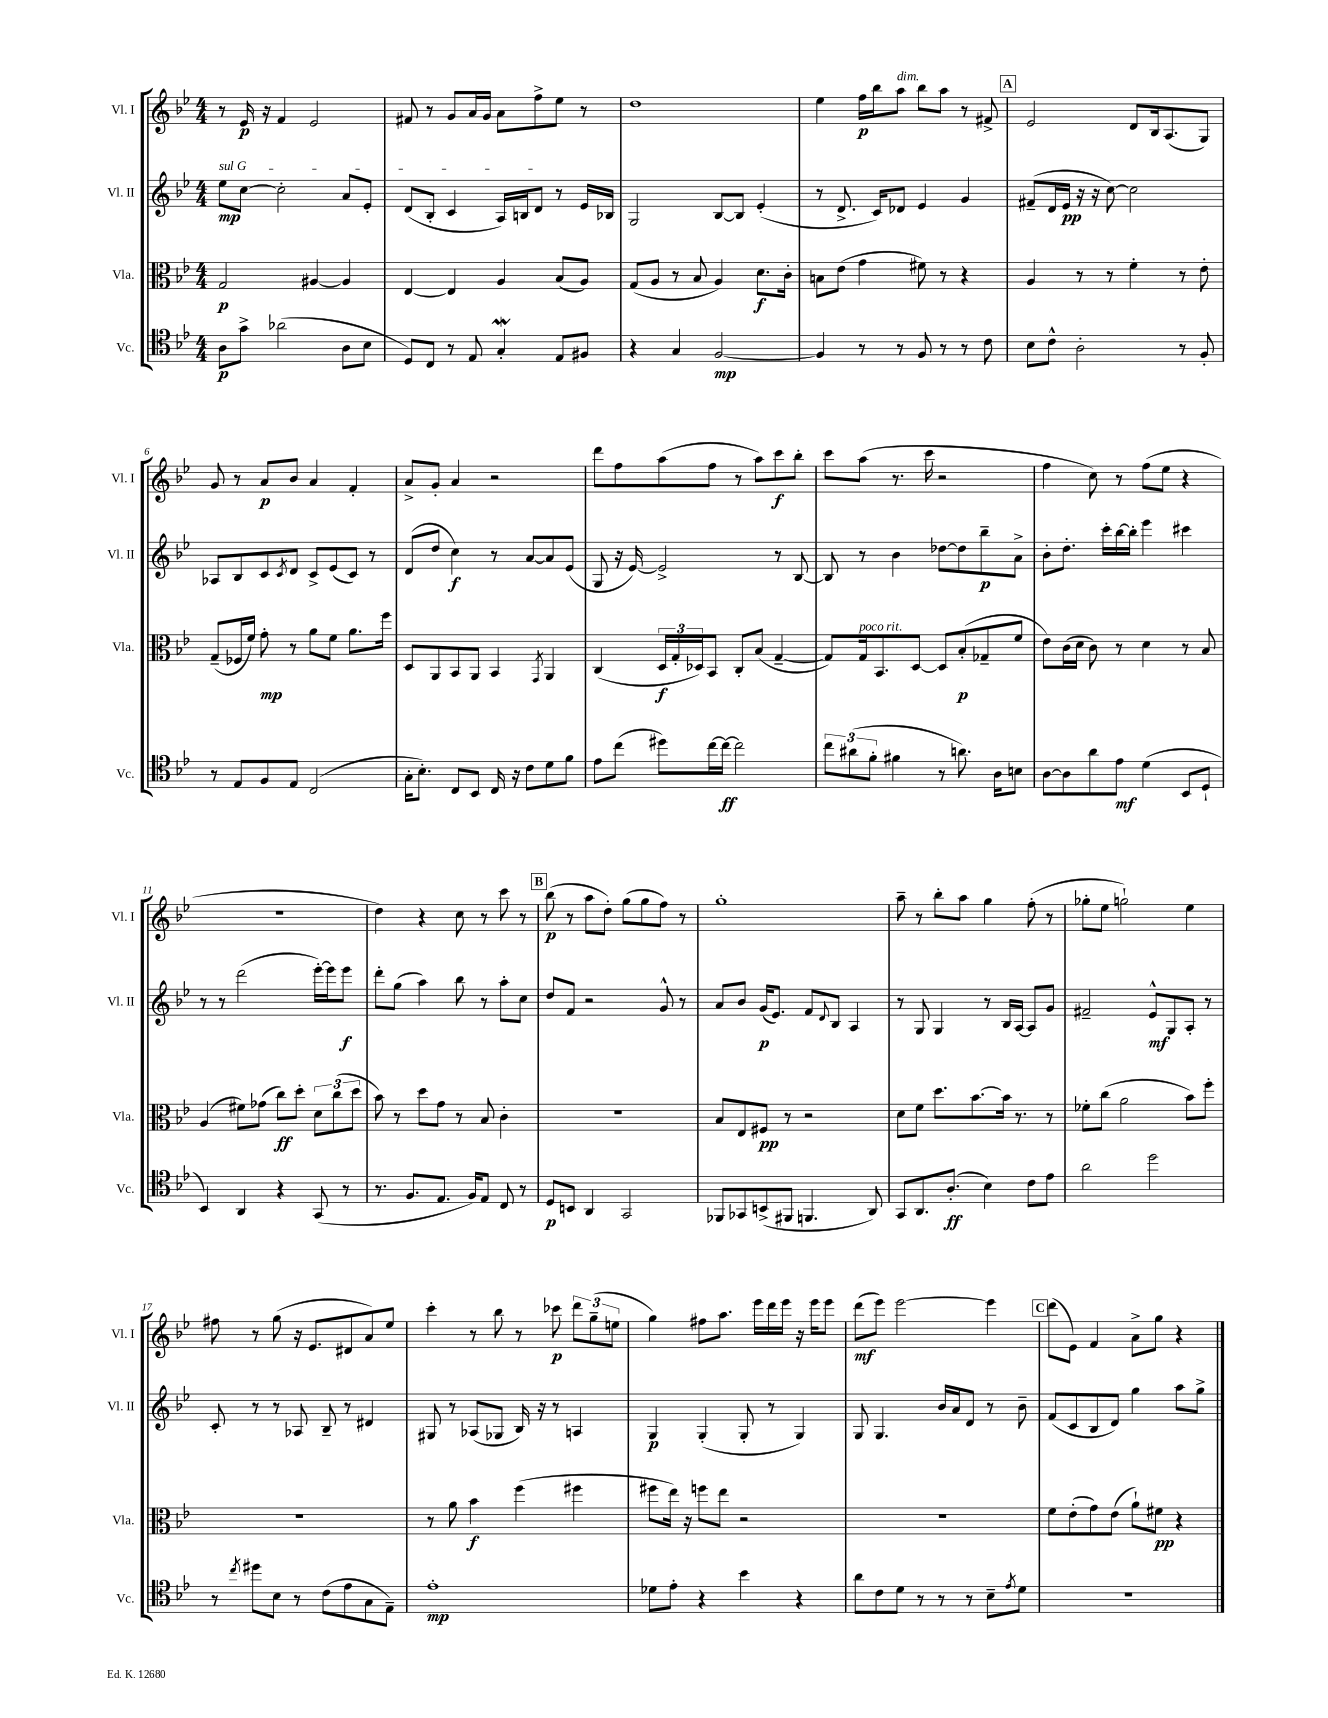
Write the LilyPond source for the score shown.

<<
\new StaffGroup <<
\new Staff = "s0" \with { instrumentName = "Vl. I" shortInstrumentName = "Vl. I" } {
    \clef treble \key bes \major \numericTimeSignature \time 4/4
    r8 ees'16\p r16 f'4 ees'2 |
    fis'8 r8 g'8 a'16 g'16 a'8 f''8-> ees''8 r8 |
    d''1 |
    ees''4 f''16\p bes''16 a''8^\markup { \italic "dim." } bes''8 a''8 r8 fis'8-> |
    \mark \markup { \box "A" } ees'2 d'8 bes16 a8.( g8) |
    g'8 r8 a'8\p bes'8 a'4 f'4-. |
    a'8-> g'8-. a'4 r2 |
    d'''8 f''8 a''8( f''8 r8 a''8) c'''8\f bes''8-. |
    c'''8 a''8( r8. c'''16 r2 |
    f''4 c''8) r8 f''8( ees''8 r4 |
    R1 |
    d''4) r4 c''8 r8 c'''8 r8 |
    \mark \markup { \box "B" } bes''8\p( r8 a''8 d''8-.) g''8( g''8 f''8) r8 |
    g''1-. |
    a''8-- r8 bes''8-. a''8 g''4 f''8-.( r8 |
    ges''8-. ees''8 g''2-!) ees''4 |
    fis''8 r8 g''8( r16 ees'8. dis'8 a'8) ees''8 |
    c'''4-. r8 bes''8 r8 ces'''8\p \tuplet 3/2 { d'''8 g''8--( e''8 } |
    g''4) fis''8 a''8. ees'''16 d'''16 ees'''16 r16 ees'''16 ees'''8 |
    d'''8\mf( ees'''8) ees'''2~ ees'''4 |
    \mark \markup { \box "C" } d'''8( ees'8) f'4 a'8-> g''8 r4 \bar "|." |
}
\new Staff = "s1" \with { instrumentName = "Vl. II" shortInstrumentName = "Vl. II" } {
    \clef treble \key bes \major \numericTimeSignature \time 4/4
    \once \override TextSpanner.bound-details.left.text = \markup { \italic "sul G" } ees''8\mp\startTextSpan c''8~ c''2-. a'8 ees'8-. |
    d'8( bes8-. c'4 a16) b16 d'8\stopTextSpan r8 ees'16 bes16 |
    g2 bes8~ bes8 ees'4-.( |
    r8 d'8.-> c'16) des'8 ees'4 g'4 |
    \mark \markup { \box "A" } fis'8--( d'16 ees'16\pp r16 r16 c''8~) c''2 |
    aes8 bes8 c'8 \acciaccatura { c'8 } d'8 c'8-> ees'8( c'8) r8 |
    d'8( d''8 c''4\f) r8 a'8~ a'8 ees'8( |
    g8 r16 ees'16~) ees'2-> r8 bes8~ |
    bes8 r8 bes'4 des''8~ des''8 bes''8--\p a'8-> |
    bes'8-. d''8.-. c'''16-. bes''16~ bes''16-. ees'''4 cis'''4 |
    r8 r8 d'''2( ees'''16~-.) ees'''16 ees'''8\f |
    d'''8-. g''8( a''4) bes''8 r8 a''8-. c''8 |
    \mark \markup { \box "B" } d''8 f'8 r2 g'8-^ r8 |
    a'8 bes'8 g'16\p( ees'8.) f'8 \appoggiatura { d'8 } bes8 a4 |
    r8 g8 g4 r8 bes16 a16~ a8 g'8 |
    fis'2-- ees'8-^\mf g8 a8-. r8 |
    c'8-. r8 r8 aes8 bes8-- r8 dis'4 |
    gis8 r8 aes8( ges8 bes16) r16 r8 a4 |
    g4\p g4-.( g8-. r8 g4) |
    g8 g4. bes'16 a'16 d'8 r8 bes'8-- |
    \mark \markup { \box "C" } f'8( c'8 bes8 d'8) g''4 a''8 g''8-> \bar "|." |
}
\new Staff = "s2" \with { instrumentName = "Vla." shortInstrumentName = "Vla." } {
    \clef alto \key bes \major \numericTimeSignature \time 4/4
    g2\p ais4~ ais4 |
    ees4~ ees4 a4 bes8( a8) |
    g8( a8 r8 bes8 a4) d'8.\f c'16-. |
    b8 ees'8( g'4 fis'8) r8 r4 |
    \mark \markup { \box "A" } a4 r8 r8 f'4-. r8 ees'8-. |
    g8--( fes16 f'16) g'8-.\mp r8 a'8 f'8 a'8. f''16 |
    d8 a,8 bes,8 a,8 bes,4 \acciaccatura { g,8 } a,4 |
    c4( \tuplet 3/2 { d16\f g16-. des16) } bes,8 c8-. bes8( g4~-- |
    g8) g16^\markup { \italic "poco rit." } bes,8. d8~ d8 bes8-.\p( ges8-- f'8 |
    ees'8) c'16( d'16 c'8) r8 d'4 r8 bes8 |
    a4( fis'8) ges'8( c''8\ff) d''8-. \tuplet 3/2 { d'8 c''8( d''8 } |
    bes'8) r8 d''8 g'8 r8 bes8 c'4-. |
    \mark \markup { \box "B" } R1 |
    bes8 ees8 fis8\pp r8 r2 |
    d'8 f'8 d''8. bes'8.~ bes'16 r8. r8 |
    fes'8-. c''8( a'2 bes'8) f''8-. |
    R1 |
    r8 a'8 bes'4\f f''4( fis''4 |
    fis''8 ees''16) r16 f''8 ees''8 r2 |
    R1 |
    \mark \markup { \box "C" } f'8 ees'8-.( g'8) ees'8( a'8-!) fis'8\pp r4 \bar "|." |
}
\new Staff = "s3" \with { instrumentName = "Vc." shortInstrumentName = "Vc." } {
    \clef tenor \key bes \major \numericTimeSignature \time 4/4
    a8\p g'8-> aes'2( a8 bes8 |
    d8) c8 r8 ees8 g4-.\mordent ees8 fis8 |
    r4 g4 f2~\mp |
    f4 r8 r8 f8 r8 r8 c'8 |
    \mark \markup { \box "A" } bes8 c'8-^ a2-. r8 f8-. |
    r8 ees8 f8 ees8 c2( |
    g16-. bes8.-.) c8 bes,8 c16 r16 c'8 d'8 f'8 |
    ees'8 c''8( dis''8) c''16~ c''16~\ff c''2 |
    \tuplet 3/2 { c''8 ais'8( f'8-. } fis'4 r8 a'8.) a16 b8 |
    a8~ a8 a'8 ees'8\mf d'4( bes,8 d8-! |
    bes,4) a,4 r4 g,8( r8 |
    r8. f8. ees8. f16) ees8 c8 r8 |
    \mark \markup { \box "B" } d8\p b,8 a,4 g,2 |
    fes,8 ges,8 b,8->( fis,8 f,4. a,8) |
    g,8 a,8. a8.-.\ff( bes4) c'8 ees'8 |
    a'2 d''2 |
    r8 \acciaccatura { c''8 } dis''8 bes8 r8 c'8( ees'8 g8 ees8--) |
    ees'1-.\mp |
    des'8 ees'8-. r4 bes'4 r4 |
    a'8 c'8 d'8 r8 r8 r8 bes8-- \acciaccatura { ees'8 } d'8 |
    \mark \markup { \box "C" } R1 \bar "|." |
}
>>
>>
